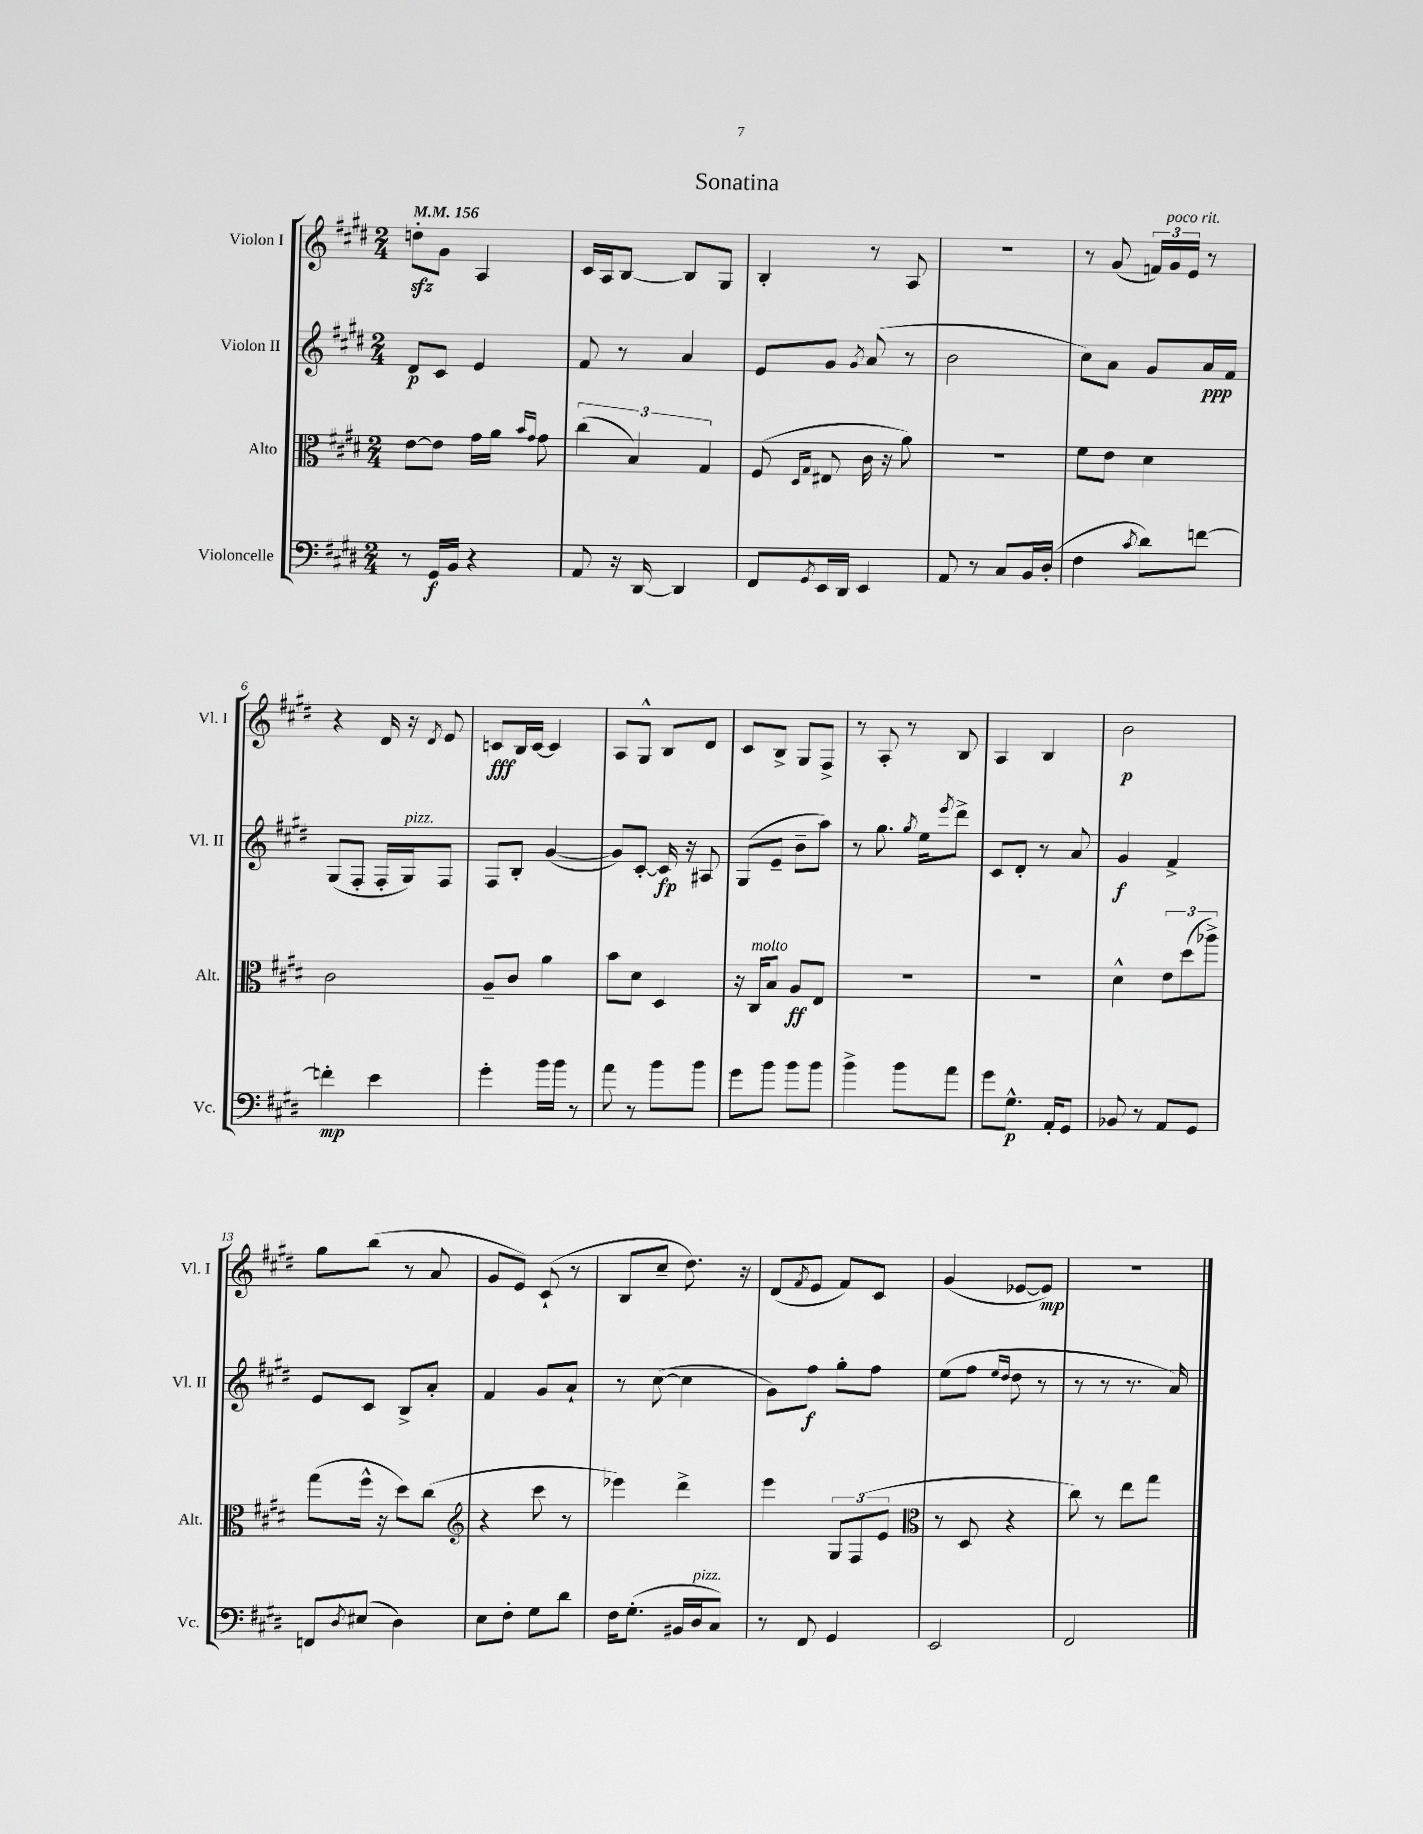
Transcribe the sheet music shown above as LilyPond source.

\header { title = "Sonatina" }
<<
\new StaffGroup <<
\new Staff = "s0" \with { instrumentName = "Violon I" shortInstrumentName = "Vl. I" } {
    \clef treble \key e \major \numericTimeSignature \time 2/4 \tempo 4 = 156
    d''8-.\sfz gis'8 a4 |
    cis'16 a16 b8~ b8 gis8 |
    b4-. r8 a8 |
    r2 |
    r8 gis'8( \tuplet 3/2 { f'16) gis'16^\markup { \italic "poco rit." } e'16 } r8 |
    r4 dis'16 r16 \acciaccatura { dis'8 } e'8 |
    c'8\fff b16 c'16~ c'4 |
    a8 gis8-^ b8 dis'8 |
    cis'8 b8-> gis8 fis8-> |
    r8 a8-. r8 b8 |
    a4 b4 |
    b'2\p |
    gis''8 b''8( r8 a'8 |
    gis'8 e'8) cis'8-!( r8 |
    b8 cis''8-- dis''8.) r16 |
    dis'8( \acciaccatura { fis'8 } e'8 fis'8) cis'8 |
    gis'4( ees'8~ ees'8\mp) |
    r2 \bar "|." |
}
\new Staff = "s1" \with { instrumentName = "Violon II" shortInstrumentName = "Vl. II" } {
    \clef treble \key e \major \numericTimeSignature \time 2/4
    dis'8\p cis'8 e'4 |
    fis'8 r8 a'4 |
    e'8 gis'8 \acciaccatura { gis'8 } a'8( r8 |
    b'2 |
    cis''8) a'8 gis'8 a'16\ppp fis'16 |
    gis8( fis8-. fis16-. gis16^\markup { \italic "pizz." }) fis8 |
    fis8 b8-. gis'4~( |
    gis'8) cis'8~-. cis'16\fp r16 ais8 |
    gis8( e'8-- b'8-- a''8) |
    r8 gis''8. \acciaccatura { gis''8 } e''16 \acciaccatura { e'''8 } dis'''8-> |
    cis'8 dis'8-. r8 a'8 |
    gis'4\f fis'4-> |
    e'8 cis'8 b8-> a'8-. |
    fis'4 gis'8 a'8-! |
    r8 cis''8~( cis''4 |
    gis'8) fis''8\f gis''8-. fis''8 |
    e''8( fis''8 \grace { e''16 dis''16 } dis''8 r8 |
    r8 r8 r8. a'16) \bar "|." |
}
\new Staff = "s2" \with { instrumentName = "Alto" shortInstrumentName = "Alt." } {
    \clef alto \key e \major \numericTimeSignature \time 2/4
    e'8~ e'8 gis'16 a'16 \grace { b'16 gis'16 } gis'8 |
    \tuplet 3/2 { cis''4( b4) gis4 } |
    fis8( \grace { dis16 gis16 } eis8 cis'16 r16 a'8) |
    R2 |
    fis'8 e'8 dis'4 |
    cis'2 |
    a8-- cis'8 a'4 |
    b'8 dis'8 dis4 |
    r16 cis16^\markup { \italic "molto" } b8 a8\ff e8 |
    R2 |
    R2 |
    dis'4-^ \tuplet 3/2 { e'8 dis''8( aes''8->) } |
    gis''8( fis''16-^ r16 dis''8) cis''8( |
    \clef treble r4 cis'''8 r8 |
    ees'''4) dis'''4-> |
    e'''4 \tuplet 3/2 { gis8 fis8( e'8 } |
    \clef alto r8 dis8 r4 |
    cis''8) r8 e''8 gis''8 \bar "|." |
}
\new Staff = "s3" \with { instrumentName = "Violoncelle" shortInstrumentName = "Vc." } {
    \clef bass \key e \major \numericTimeSignature \time 2/4
    r8 gis,16\f b,16 r4 |
    a,8 r16 dis,16~ dis,4 |
    fis,8 \acciaccatura { gis,8 } e,16 dis,16 e,4 |
    a,8 r8 cis8 b,16 dis16-.( |
    fis4 \acciaccatura { cis'8 } dis'8) f'8~ |
    f'4-.\mp e'4 |
    gis'4-. b'16 b'16 r8 |
    a'8 r8 b'8 b'8 |
    gis'8 b'8 b'8 b'8 |
    b'4-> b'8 a'8 |
    gis'8 gis8.-^\p a,16-. gis,8 |
    bes,8 r8 a,8 gis,8 |
    f,8 \acciaccatura { dis8 } eis8( dis4) |
    e8 fis8-. gis8 dis'8 |
    fis16 gis8.-.( bis,16 dis16^\markup { \italic "pizz." } cis8) |
    r8 fis,8 gis,4 |
    e,2 |
    fis,2 \bar "|." |
}
>>
>>
